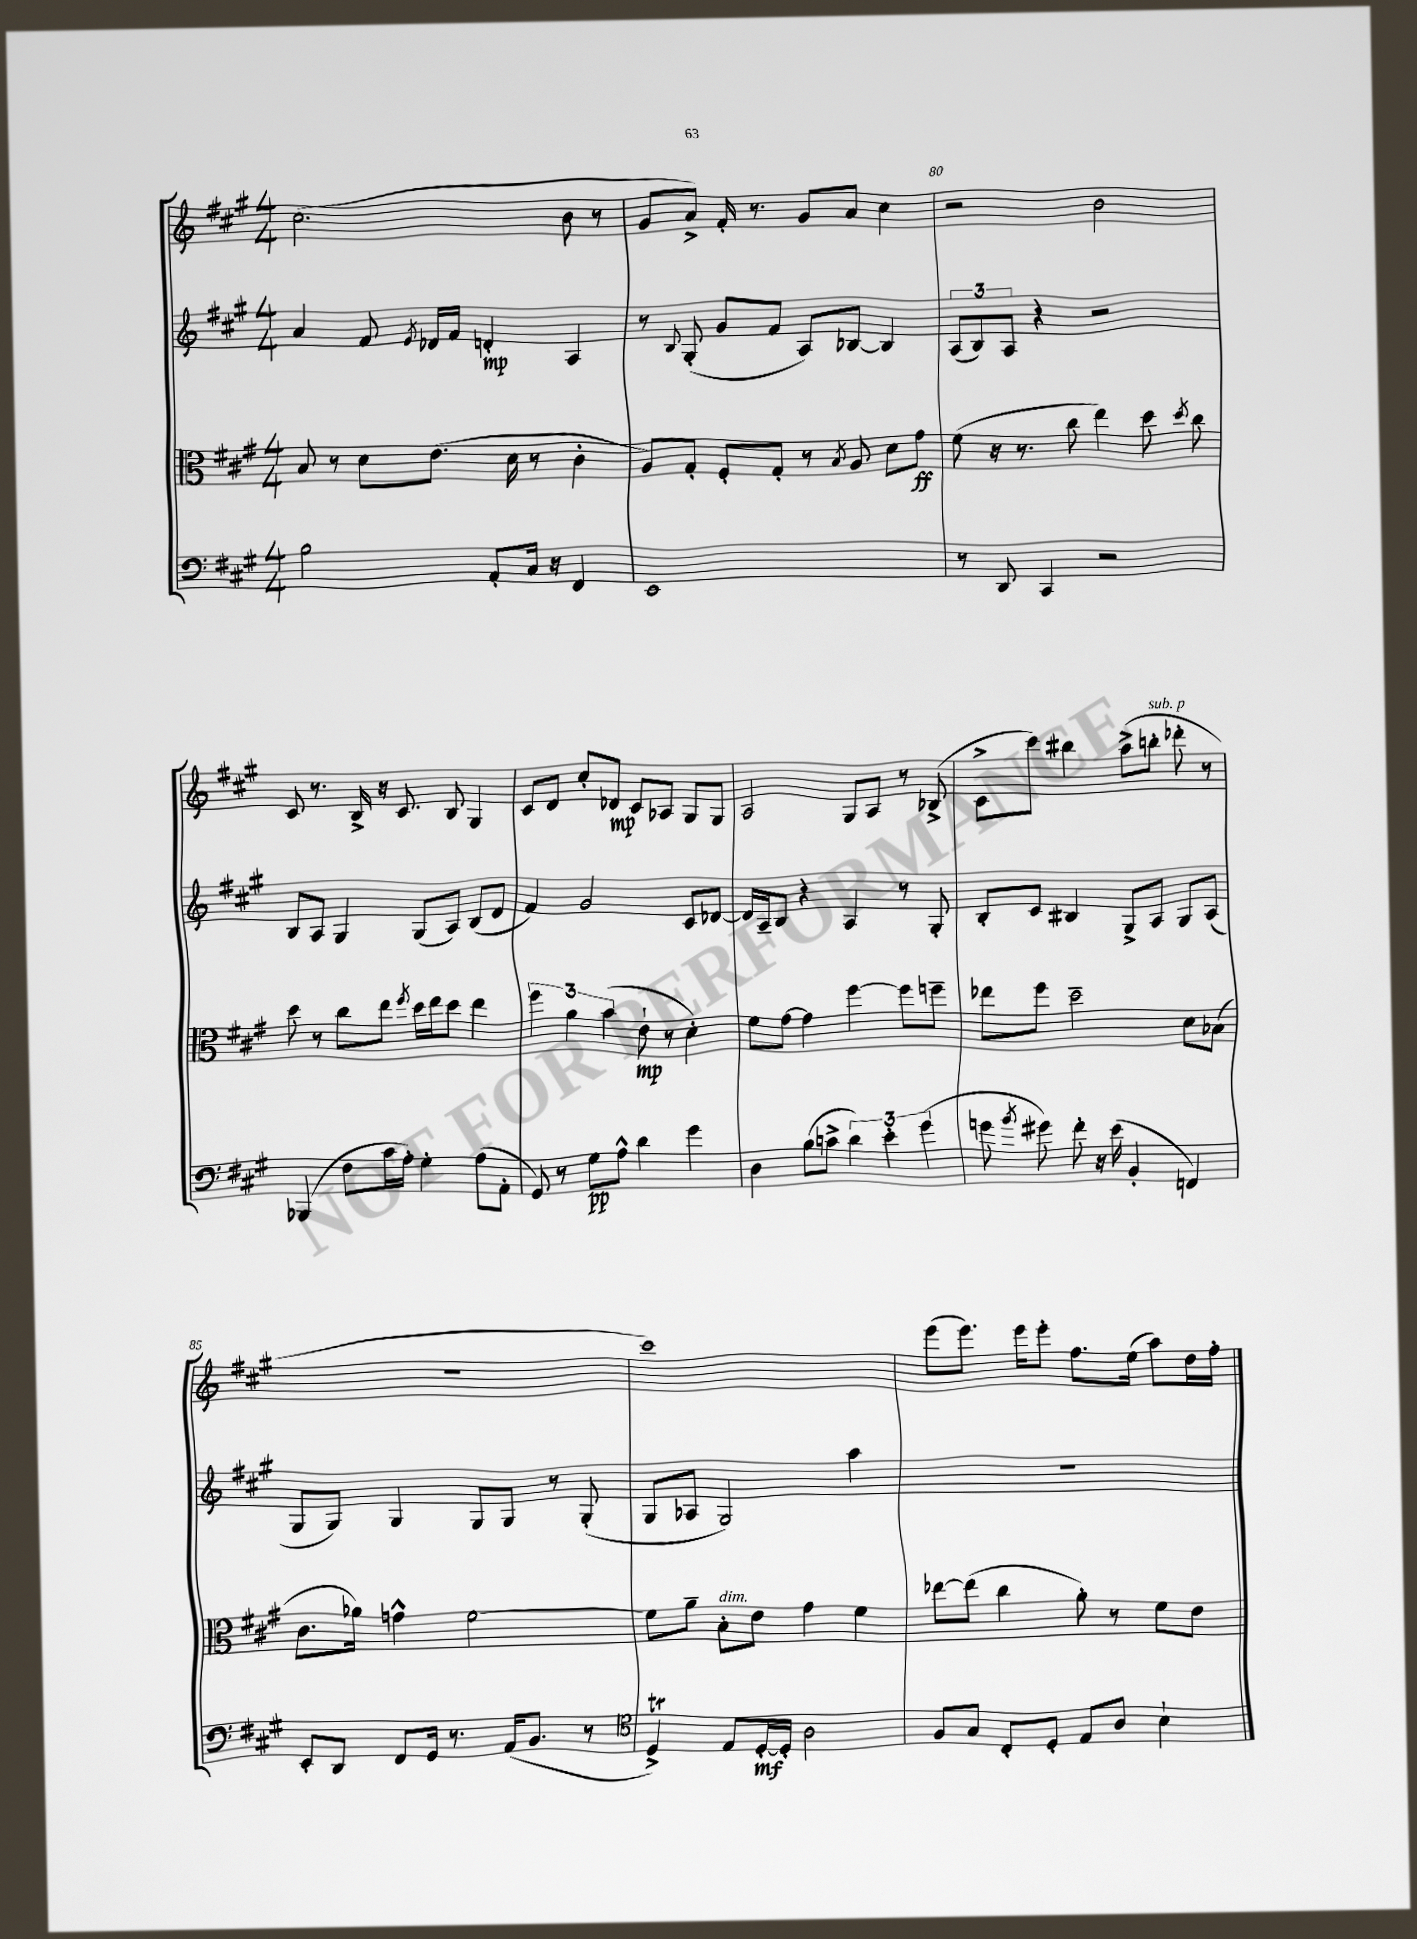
<<
\new StaffGroup <<
\new Staff = "s0" {
    \clef treble \key a \major \numericTimeSignature \time 4/4
    \autoBeamOff cis''2.( b'8 r8 |
    gis'8[ a'8]->) fis'16-. r8. gis'8[ a'8] cis''4 |
    r2 b'2 |
    cis'8 r8. b16-> r16 cis'8. b8 gis4 |
    cis'8[ d'8] cis''8[-. des'8]\mp cis'8[ aes8] gis8[ gis8] |
    a2 gis8[ a8] r8 bes8->( |
    cis'8[-> cis'''8]) bis''4 a''8[->( b''8]-.^\markup { \italic "sub. p" } des'''8-. r8 |
    R1 |
    cis'''1) |
    e'''8[( e'''8.]) e'''16[ e'''8]-. fis''8.[ e''16]( a''8[) d''16 fis''16]-. \bar "|." |
}
\new Staff = "s1" {
    \clef treble \key a \major \numericTimeSignature \time 4/4
    \autoBeamOff a'4 fis'8 \acciaccatura { e'8 } des'16[ fis'16] d'4-.\mp a4 |
    r8 \appoggiatura { b8 } gis8-.( gis'8[ fis'8] a8[) bes8]~ bes4 |
    \tuplet 3/2 { a8[( b8) a8] } r4 r2 |
    b8[ a8] gis4 gis8[( a8]) b8[( d'8] |
    fis'4) gis'2 cis'8[ des'8]~ |
    des'16[ a16-- b8] r4 a4 r8 gis8-. |
    b8[-. cis'8] bis4 gis8[-> a8] gis8[ a8]( |
    gis8[ gis8]) gis4 gis8[ gis8] r8 gis8-.( |
    gis8[ aes8] gis2) a''4 |
    R1 \bar "|." |
}
\new Staff = "s2" {
    \clef alto \key a \major \numericTimeSignature \time 4/4
    \autoBeamOff b8 r8 d'8[ e'8.]( d'16 r8 cis'4-. |
    a8[) gis8]-. fis8[-. gis8]-. r8 \acciaccatura { b8 } a8 d'8[ gis'8]\ff |
    fis'8( r16 r8. cis''8 e''4) d''8 \acciaccatura { d''8 } cis''8 |
    d''8 r8 cis''8[ e''8] \acciaccatura { fis''8 } d''16[ e''16 d''8] e''4 |
    \tuplet 3/2 { fis''4 a'4 b'4( } e'8-!\mp r8 d'4-.) |
    fis'8[ gis'8]~ gis'4 fis''4~ fis''8[ f''8]-- |
    ees''8[ fis''8] d''2-- d'8[ bes8]( |
    cis'8.[ aes'16]) g'4-^ fis'2~ |
    fis'8[ a'8]-- b8[-.^\markup { \italic "dim." } e'8] gis'4 fis'4 |
    ees''8[~ ees''8]( cis''4 a'8-.) r8 fis'8[ e'8] \bar "|." |
}
\new Staff = "s3" {
    \clef bass \key a \major \numericTimeSignature \time 4/4
    \autoBeamOff b2 a,8[-. cis16] r16 fis,4 |
    e,1 |
    r8 d,8 cis,4 r2 |
    bes,,4( fis8[ cis'16 a16]-.) gis4-. a8[( a,8]-. |
    gis,8) r8 gis8[\pp a8]-^ d'4 gis'4 |
    d4 b8[( c'8]-> \tuplet 3/2 { d'4) e'4-. gis'4( } |
    g'8 \acciaccatura { b'8 } gis'8) fis'8-. r16 e'16( b,4-. f,4) |
    e,8[-. d,8] fis,8[ gis,16] r8. a,16[( b,8.] r8 |
    \clef tenor d4->\trill) e8[ d16~-.\mf d16]-. a2 |
    fis8[ gis8] cis8[-. d8]-. e8[ a8] b4-! \bar "|." |
}
>>
>>
\layout { \context { \Score currentBarNumber = #78 \override BarNumber.break-visibility = ##(#f #t #t) barNumberVisibility = #(every-nth-bar-number-visible 5) } }
